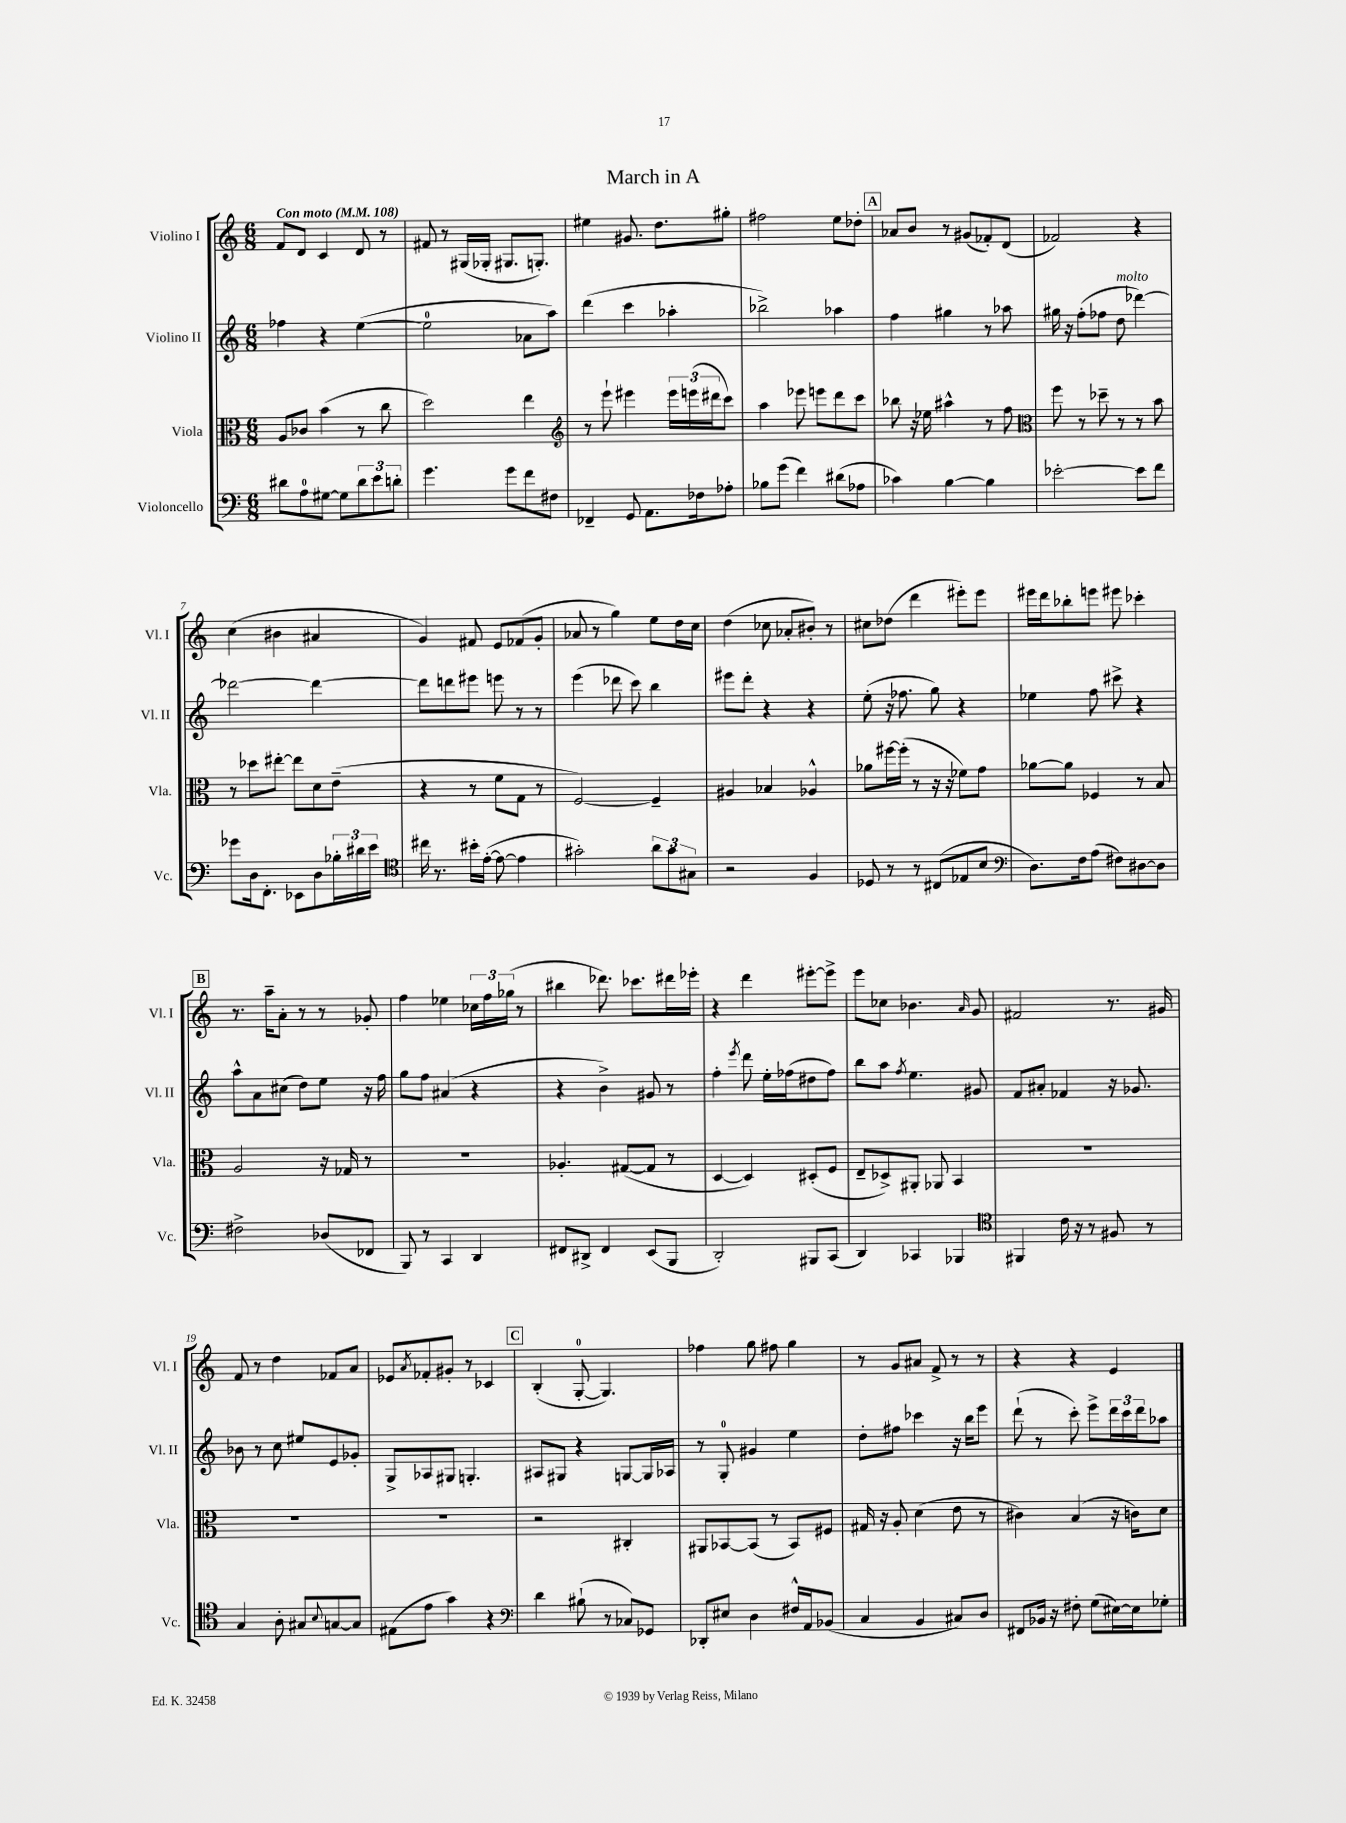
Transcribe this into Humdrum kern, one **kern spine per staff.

**kern	**kern	**kern	**kern
*part4	*part3	*part2	*part1
*staff4	*staff3	*staff2	*staff1
*I"Violoncello	*I"Viola	*I"Violino II	*I"Violino I
*I'Vc.	*I'Vla.	*I'Vl. II	*I'Vl. I
*clefF4	*clefC3	*clefG2	*clefG2
*k[]	*k[]	*k[]	*k[]
*M6/8	*M6/8	*M6/8	*M6/8
*MM108	*MM108	*MM108	*MM108
=1	=1	=1	=1
!	!	!	!LO:TX:a:B:t=Con moto
8d#X\L	8A/L	4ff-X\	8f/L
8A\	8c-X/J	.	8d/J
[8G#X\J	(4b\	4r	4c/
8G#\L]	.	.	.
12d#\	8r	([4ee\	8d/
12e\	.	.	.
.	8cc\	.	8r
12dn'\J	.	.	.
=2	=2	=2	=2
4.g\	2dd\)	2ee\]	8f#X/
.	.	.	8r
.	.	.	(16G#X/LL
.	.	.	16G-X'/JJ
8g\L	.	.	8.G#X/L
8f\	4ee\	8a-X\L	.
.	.	.	8.Gn'/J)
8F#X\J	.	8aa\J)	.
=3	=3	=3	=3
*	*clefG2	*	*
4FF-X~/	8r	(4ddd\	4ee#X\
.	8eee`\	.	.
8GG/	4eee#X\	4ccc\	8.g#X/
8.AA\L	.	.	.
.	.	.	8.dd\L
.	24eee#\LL	4aa-X'\	.
.	(24eeen\	.	.
16F-X\k	.	.	.
.	24ddd#X\J	.	.
8A-X'\J	8ccc\J)	.	8gg#X'\J
=4	=4	=4	=4
8B-X\L	4aa\	2bb-X^\)	2ff#X\
(8g\J	.	.	.
4f\)	8eee-X\	.	.
.	8eeen\L	.	.
(8d#X\L	8ddd\	4aa-X\	8ee\L
8A-X\J	8ccc\J	.	8dd-X'\J
!!LO:REH:place=s1:t=A
=5	=5	=5	=5
4c-X\)	8bb-X\	4ff\	8a-X/L
.	16r	.	8b/J
.	16ee-X\	.	.
[4B\	4aa#X^^\	4gg#X\	8r
.	.	.	(8g#X/L
4B\]	8r	8r	8f-X'/)
.	8ff\	8aa-X\	(8d/J
=6	=6	=6	=6
*	*clefC3	*	*
[2e-X'\	8ff\	16gg#X\	2f-X/)
.	.	16r	.
.	8r	(8ff'\L	.
.	8dd-X~\	8ff-X\J	.
!	!	!LO:TX:a:i:t=molto	!
.	8r	8dd\	.
8e-\L]	8r	[4ddd-X\)	4r
8f\J	8b\	.	.
!!LO:LB:g=z
=7	=7	=7	=7
8g-X\L	8r	2ddd-X\_	(4cc\
16D\k	8dd-X\L	.	.
8.FF'\J	.	.	.
.	[8ee#X'\J	.	4b#X\
8EE-X\L	8ee#\L]	.	.
8D\	8d\	4ddd-\_	4a#X/
24B-X'\L	(8e~\J	.	.
24d#X\	.	.	.
24e\JJ	.	.	.
=8	=8	=8	=8
*clefC4	*	*	*
16cc#X\	4r	8ddd-\L]	4g/)
8.r	.	.	.
.	.	8dddn\	.
16b#X'\LL	8r	8eee#X\J	8f#X/
([16e'\JJ	.	.	.
8e\_	8f\L	8eeen\	8e/L
4e\]	8G\J	8r	(8f-X/
.	8r	8r	8g'/J
=9	=9	=9	=9
2g#X'\)	[2F/)	(4eee\	8a-X/
.	.	.	8r
.	.	8ddd-X\	4gg\)
.	.	8ccc\)	.
12a\L	4F~/]	4bb\	8ee\L
12g#\	.	.	.
.	.	.	16dd\L
12G#X\J	.	.	.
.	.	.	16cc\JJ
=10	=10	=10	=10
2r	4A#X/	8eee#X\L	(4dd\
.	.	8ddd'\J	.
.	4B-X/	4r	8cc-X\
.	.	.	8a-X'/L
4F/	4A-X^^/	4r	8b#X'/J)
.	.	.	8r
=11	=11	=11	=11
8D-X/	8a-X\L	(8ee'\	8cc#X\L
8r	[16ff#X\L	16r	(8dd-X\J
.	(16ff#'\JJ]	8.ff-X\	.
8r	8r	.	4ddd\
(8C#X/L	16r	8gg\)	.
.	16r	.	.
8E-X/	8f-X\L)	4r	8eee#X'\L)
8B/J	8g\J	.	8eee#\J
=12	=12	=12	=12
*clefF4	*	*	*
8.D\L)	[8a-X\L	4ee-X\	16eee#X\LL
.	.	.	16ddd\J
.	8a-\J]	.	8bb-X'\
16F\k	.	.	.
(8A\J	4F-X/	8ff\	8eeen\J
8F#X\L)	.	8ccc#X^\	8eee#X\
[8D#X\	8r	4r	4ccc-X'\
8D#\J]	8B/	.	.
!!LO:LB:g=z
!!LO:REH:place=s1:t=B
=13	=13	=13	=13
2F#X^\	2A/	8aa^^\L	8.r
.	.	8a\	.
.	.	.	16aa~\KL
.	.	(8cc#X\J	8a'\J
.	.	8dd\L)	8r
(8D-X/L	16r	8ee\J	8r
.	16G-X/	.	.
8FF-X/J	8r	16r	8g-X'/
.	.	16ff\	.
=14	=14	=14	=14
8BBB/)	2.r	8gg\L	4ff\
8r	.	8ff\J	.
4CC/	.	(4a#X/	4ee-X\
4DD/	.	4r	24cc-X\LL
.	.	.	24ff\
.	.	.	(24gg-X\JJ
.	.	.	8r
=15	=15	=15	=15
8FF#X/L	4.A-X'/	4r	4bb#X\
8DD#X^/J	.	.	.
4FF#/	.	4b^\)	8.ddd-X\)
.	([8G#X/L	.	.
.	.	.	8.ccc-X\L
(8EE/L	8G#/J]	8g#X/	.
8BBB/J	8r	8r	16ddd#X\L
.	.	.	16eee-X'\JJ
=16	=16	=16	=16
2DD'/)	[4D/	4ff'\	4r
.	.	8qeee/	.
.	4D/])	8ddd\	4ddd\
.	.	16ee'\LL	.
.	.	(16ff-X\J	.
8BBB#X/L	(8D#X'/L	8dd#X\	[8eee#X'\L
(8CC/J	8F/J	8ff-\J)	8eee#^\J]
=17	=17	=17	=17
4DD/)	8E~/L	8bb\L	8eee\L
.	8D-X^/)	8aa\J	8cc-X\J
.	.	8qff/	.
4CC-X/	8AA#X'/J	4.ee\	4.b-X\
.	8AA-X/	.	.
4BBB-X/	4BB/	.	.
.	.	.	16qqa/
.	.	8g#X/	8g/
=18	=18	=18	=18
*clefC4	*	*	*
4FF#X/	2.r	8f/L	2f#X/
.	.	8a#X'/J	.
16c\	.	4f-X/	.
16r	.	.	.
8r	.	.	.
8F#X/	.	16r	8.r
.	.	8.g-X/	.
8r	.	.	.
.	.	.	16g#X/
!!LO:LB:g=z
=19	=19	=19	=19
4G/	2.r	8b-X\	8f/
.	.	8r	8r
8A'\	.	8cc\	4dd\
8G#X/L	.	8ee#X/L	.
8qqB/	.	.	.
[8Gn/	.	8e/	8f-X/L
8G/J]	.	8g-X'/J	8a/J
=20	=20	=20	=20
(8E#X\L	2.r	8G^/L	8e-X/L
.	.	.	8qa/
8e\J	.	8A-X/	8f-X'/
4g\)	.	8G#X/J	8g#X'/J
.	.	4.Gn'/	8r
4r	.	.	4c-X/
!!LO:REH:place=s1:t=C
=21	=21	=21	=21
*clefF4	*	*	*
4d\	2r	8A#X/L	(4B'/
.	.	8G#X/J	.
(8B#X`\	.	4r	[8G'/
8r	.	.	4.G/])
8C-X/L)	4C#X'/	[8Gn/L	.
8GG-X/J	.	16G/L]	.
.	.	16A-X/JJ	.
=22	=22	=22	=22
8DD-X'/L	8AA#X/L	8r	4ff-X\
8E#X/J	[8BB-X/	8G'/	.
4D\	(8BB-/J]	4g#X/	8gg\
.	8r	.	8ff#X\
16F#X^^/LL	8BB-/L)	4ee\	4gg\
16AA/J	.	.	.
(8BB-X/J	8F#X/J	.	.
=23	=23	=23	=23
4C/	16G#X/	8dd'\L	8r
.	16r	.	.
.	8A'/	8ff#X\J	8g/L
4BB/	(4d\	4ccc-X\	8a#X/J
.	.	.	8f^/
8C#X/L)	8e\	16r	8r
.	.	16bb\KL	.
8D/J	8r	8eee\J	8r
=24	=24	=24	=24
8FF#X/L	4c#X\)	(8ddd`\	4r
16BB-X/Jk	.	8r	.
16r	.	.	.
8F#X'\	(4B/	8ccc'\)	4r
(8G\L	.	8eee^\L	.
[16E#X\L)	16r	24ddd\L	4e/
.	.	24ccc\	.
16E#\J]	16cn\KL)	.	.
.	.	24ddd\J	.
8G-X'\J	8d\J	8aa-X\J	.
==	==	==	==
*-	*-	*-	*-
